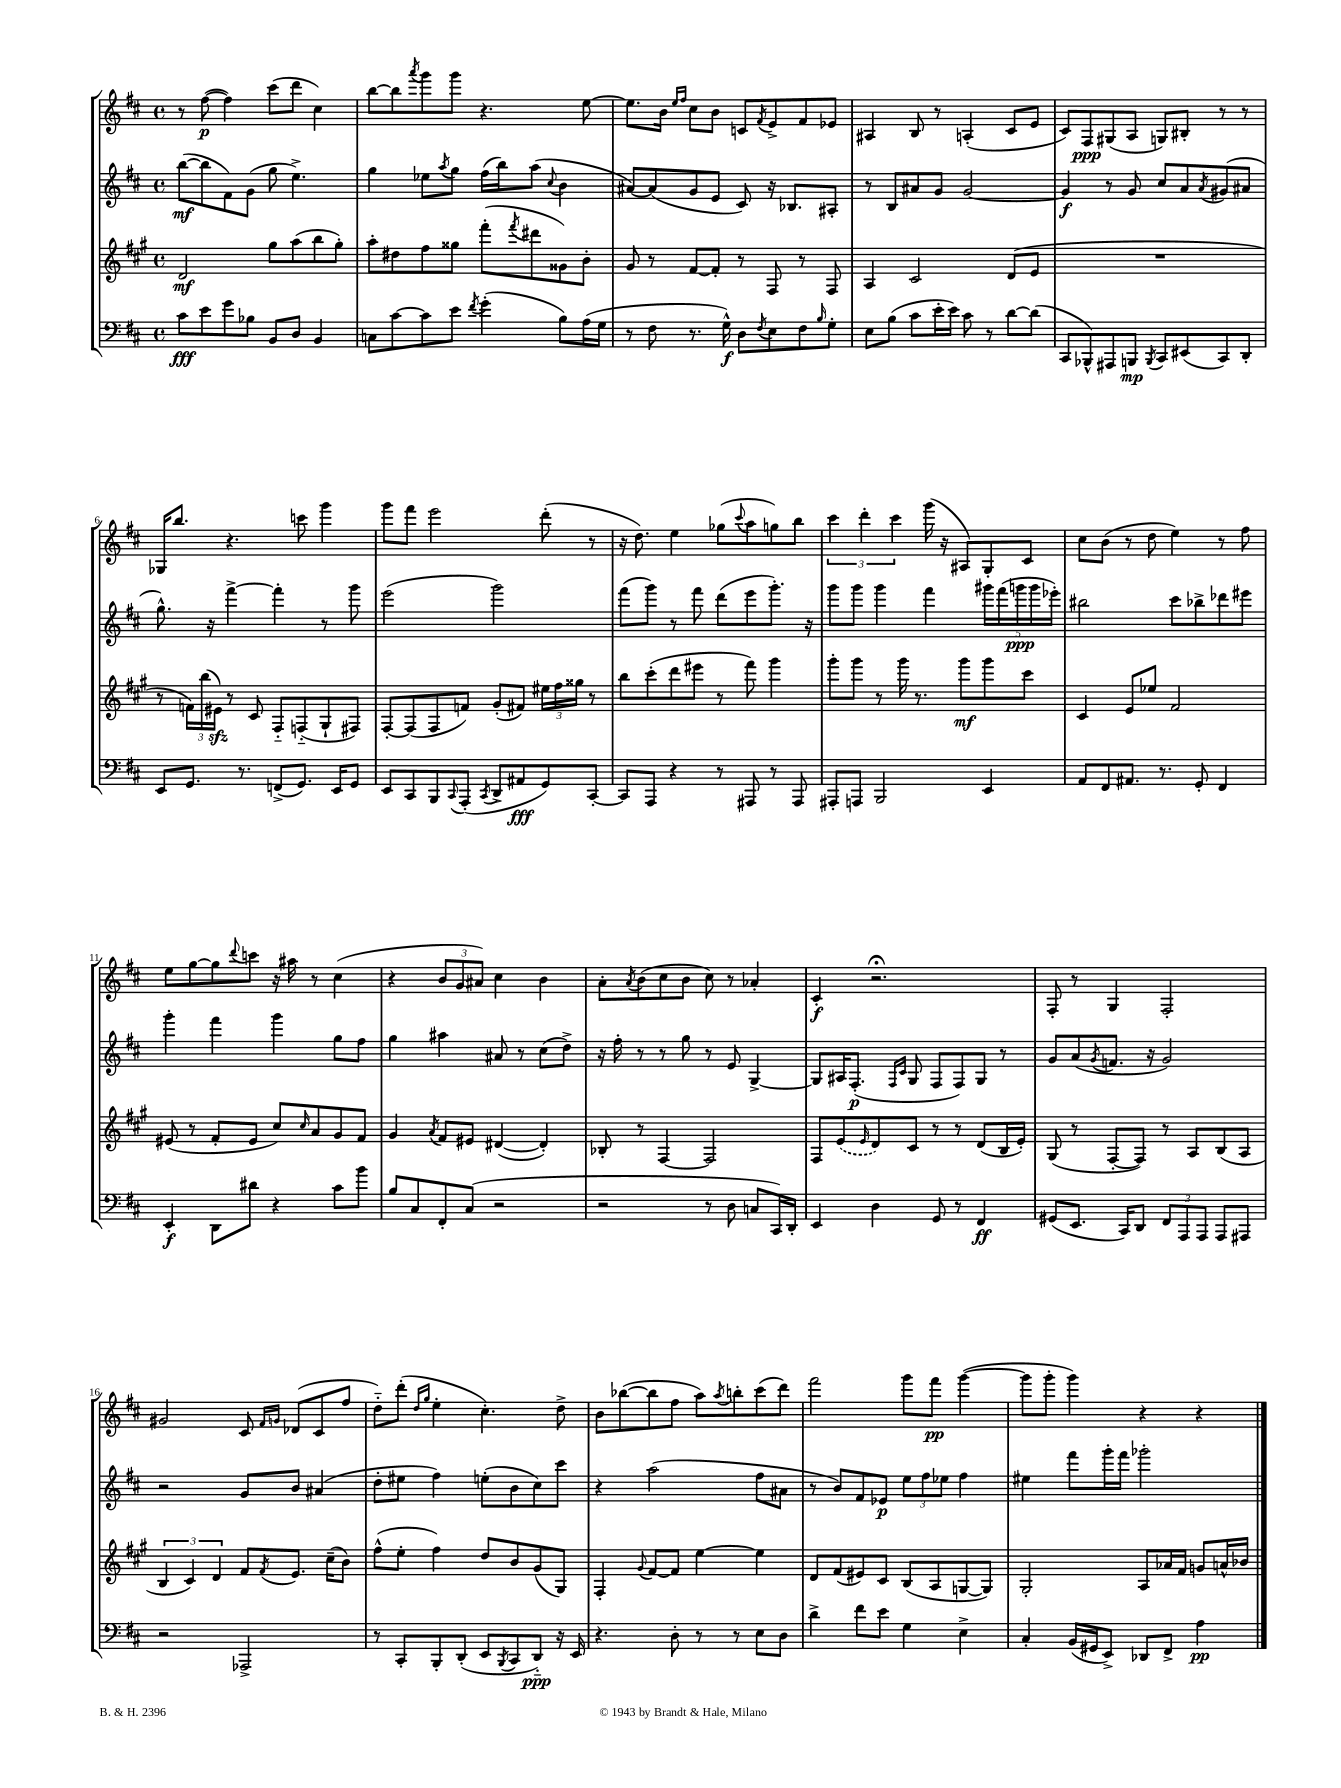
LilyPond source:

<<
\new StaffGroup <<
\new Staff = "s0" {
    \clef treble \key d \major \defaultTimeSignature \time 4/4
    r8 fis''8~\p( fis''4) cis'''8( d'''8 cis''4) |
    b''8~ b''8 \acciaccatura { a'''8 } g'''8 g'''8 r4. e''8~ |
    e''8. b'16 \grace { e''16 fis''16 } cis''8 b'8 c'8 \acciaccatura { fis'8 } e'8-> fis'8 ees'8 |
    ais4 b8 r8 a4-.( cis'8 e'8 |
    cis'8) fis8\ppp gis8( a8 g8) bis8-. r8 r8 |
    ges16 b''8. r4. c'''8 g'''4 |
    g'''8 fis'''8 e'''2 d'''8-.( r8 |
    r16 d''8.) e''4 ges''8( \appoggiatura { cis'''8 } a''8 g''8) b''8 |
    \tuplet 3/2 { cis'''4 d'''4-. cis'''4 } g'''16( r16 ais8) g8-. cis'8 |
    cis''8 b'8( r8 d''8 e''4) r8 fis''8 |
    e''8 g''8~ g''8 \appoggiatura { d'''8 } c'''8 r16 ais''16 r8 cis''4( |
    r4 \tuplet 3/2 { b'8 g'8 ais'8) } cis''4 b'4 |
    a'8-. \acciaccatura { a'8 } b'8( cis''8 b'8 cis''8) r8 aes'4-. |
    cis'4-.\f r2.\fermata |
    fis8-. r8 g4 fis2-. |
    gis'2 cis'8 \grace { fis'16 g'16 } des'8( cis'8 fis''8 |
    d''8-_) d'''8-.( \grace { d''16 g''16 } e''4-. cis''4.-.) d''8-> |
    b'8 bes''8~( bes''8 fis''8 a''8) \acciaccatura { a''8 } b''8-. cis'''8( d'''8) |
    fis'''2 g'''8 fis'''8\pp g'''4~( |
    g'''8 g'''8-. g'''4) r4 r4 \bar "|." |
}
\new Staff = "s1" {
    \clef treble \key d \major \defaultTimeSignature \time 4/4
    b''8~\mf( b''8 fis'8) g'8( g''8 e''4.->) |
    g''4 ees''8 \acciaccatura { a''8 } g''8 fis''16( b''16) a''8( \appoggiatura { cis''8 } b'4 |
    ais'8~) ais'8( g'8 e'8 cis'8) r16 bes8. ais8-. |
    r8 b8 ais'8 g'8 g'2~ |
    g'4\f r8 g'8 cis''8 a'8 \acciaccatura { a'8 } gis'8( ais'8 |
    g''8.-^) r16 fis'''4~-> fis'''4-. r8 g'''8 |
    e'''2( g'''2) |
    fis'''8( g'''8) r8 fis'''8 d'''8( e'''8 g'''8.-.) r16 |
    g'''8 g'''8 g'''4 fis'''4 \tuplet 5/4 { gis'''16 fis'''16( g'''16\ppp g'''16 ees'''16-.) } |
    bis''2 cis'''8 bes''8-> des'''8 eis'''8 |
    g'''4-. fis'''4 g'''4 g''8 fis''8 |
    g''4 ais''4 ais'8 r8 cis''8( d''8->) |
    r16 fis''16-. r8 r8 g''8 r8 e'8 g4~-> |
    g8 ais16 fis8.-.\p( \grace { fis16 cis'16 } g8 fis8 fis8) g8 r8 |
    g'8 a'8( \acciaccatura { g'8 } f'8. r16 g'2) |
    r2 g'8 b'8 ais'4( |
    d''8-. eis''8 fis''4) e''8-.( b'8 cis''8) cis'''8 |
    r4 a''2( fis''8 ais'8 |
    r8 b'8) fis'8 ees'8\p \tuplet 3/2 { e''8 fis''8 ees''8 } fis''4 |
    eis''4 fis'''8 g'''16-. fis'''16 ges'''2-. \bar "|." |
}
\new Staff = "s2" {
    \clef treble \key a \major \defaultTimeSignature \time 4/4
    d'2\mf gis''8 a''8( b''8 gis''8-.) |
    a''8-. dis''8 fis''8 gisis''8 fis'''8-.( \acciaccatura { fis'''8 } dis'''8 gisis'8) b'8-. |
    gis'8 r8 fis'8~ fis'8-. r8 fis8 r8 fis8 |
    a4 cis'2 d'8( e'8 |
    R1 |
    r8 \tuplet 3/2 { f'16) b''16( eis'16\sfz) } r8 cis'8 fis8-_ f8-_( gis8-! fis8) |
    fis8~-. fis8( fis8 f'8) gis'8-.( fis'8) \tuplet 3/2 { eis''16 fis''16 gisis''16 } r8 |
    b''8 cis'''8-.( d'''8 eis'''8 r8 fis'''8) gis'''4 |
    gis'''8-. gis'''8 r8 gis'''16 r8. gis'''8\mf gis'''8 cis'''8 |
    cis'4 e'8 ees''8 fis'2 |
    eis'8( r8 fis'8-. eis'8 cis''8) \grace { cis''16 } a'8 gis'8 fis'8 |
    gis'4 \acciaccatura { a'8 } fis'8 eis'8 dis'4~( dis'4-.) |
    bes8-. r8 fis4~ fis2 |
    fis8 \once \slurDashed e'8( \grace { e'16 } d'8) cis'8 r8 r8 d'8( b16 e'16-.) |
    gis8( r8 fis8~-. fis8) r8 a8 b8( a8 |
    \tuplet 3/2 { b4 cis'4) d'4 } fis'8 \acciaccatura { fis'8 } e'8. cis''16--( b'8) |
    fis''8-^( e''8-. fis''4) d''8 b'8 gis'8( gis8) |
    fis4-. \appoggiatura { gis'8 } fis'8~ fis'8 e''4~ e''4 |
    d'8 fis'8( eis'8) cis'8 b8( a8 g8~ g8) |
    gis2-. a8 aes'16 fis'16 g'8 a'16-^ bes'16 \bar "|." |
}
\new Staff = "s3" {
    \clef bass \key d \major \defaultTimeSignature \time 4/4
    cis'8\fff e'8 g'8 bes8 b,8 d8 b,4 |
    c8 cis'8~ cis'8 e'8 \acciaccatura { fis'8 } g'4-.( b8) a16( g16 |
    r8 fis8 r8. g16-^\f) d8 \acciaccatura { fis8 } e8 fis8 \grace { b16 } g8-. |
    e8 b8( cis'8 e'16-. e'16) cis'8 r8 d'8~ d'8( |
    cis,8 bes,,8-^) ais,,8 b,,8\mp \acciaccatura { b,,8 } cis,8 eis,8( cis,8) d,8-. |
    e,8 g,8. r8. f,8->( g,8.) e,16 g,8 |
    e,8 cis,8 b,,8 \appoggiatura { cis,8 } a,,8-.( \acciaccatura { cis,8 } d,8-> ais,8\fff g,8) cis,8~-. |
    cis,8 a,,8 r4 r8 ais,,8 r8 ais,,8 |
    ais,,8-. a,,8 b,,2 e,4 |
    a,8 fis,8 ais,8. r8. g,8-. fis,4 |
    e,4-.\f d,8 dis'8 r4 cis'8 b'8 |
    b8 cis8 fis,8-. cis8( r2 |
    r2 r8 d8 c8 cis,16) d,16-. |
    e,4 d4 g,8 r8 fis,4\ff |
    gis,8( e,8. cis,16) d,8 \tuplet 3/2 { fis,8 a,,8 a,,8 } a,,8 ais,,8 |
    r2 aes,,2-> |
    r8 cis,8-. b,,8-. d,8-.( e,8 \acciaccatura { b,,8 } cis,8 d,8-_\ppp) r16 e,16 |
    r4. d8-. r8 r8 e8 d8 |
    d'4-> fis'8 e'8 g4 e4-> |
    cis4-. b,16( gis,16 e,8->) des,8 fis,8-> a4\pp \bar "|." |
}
>>
>>
